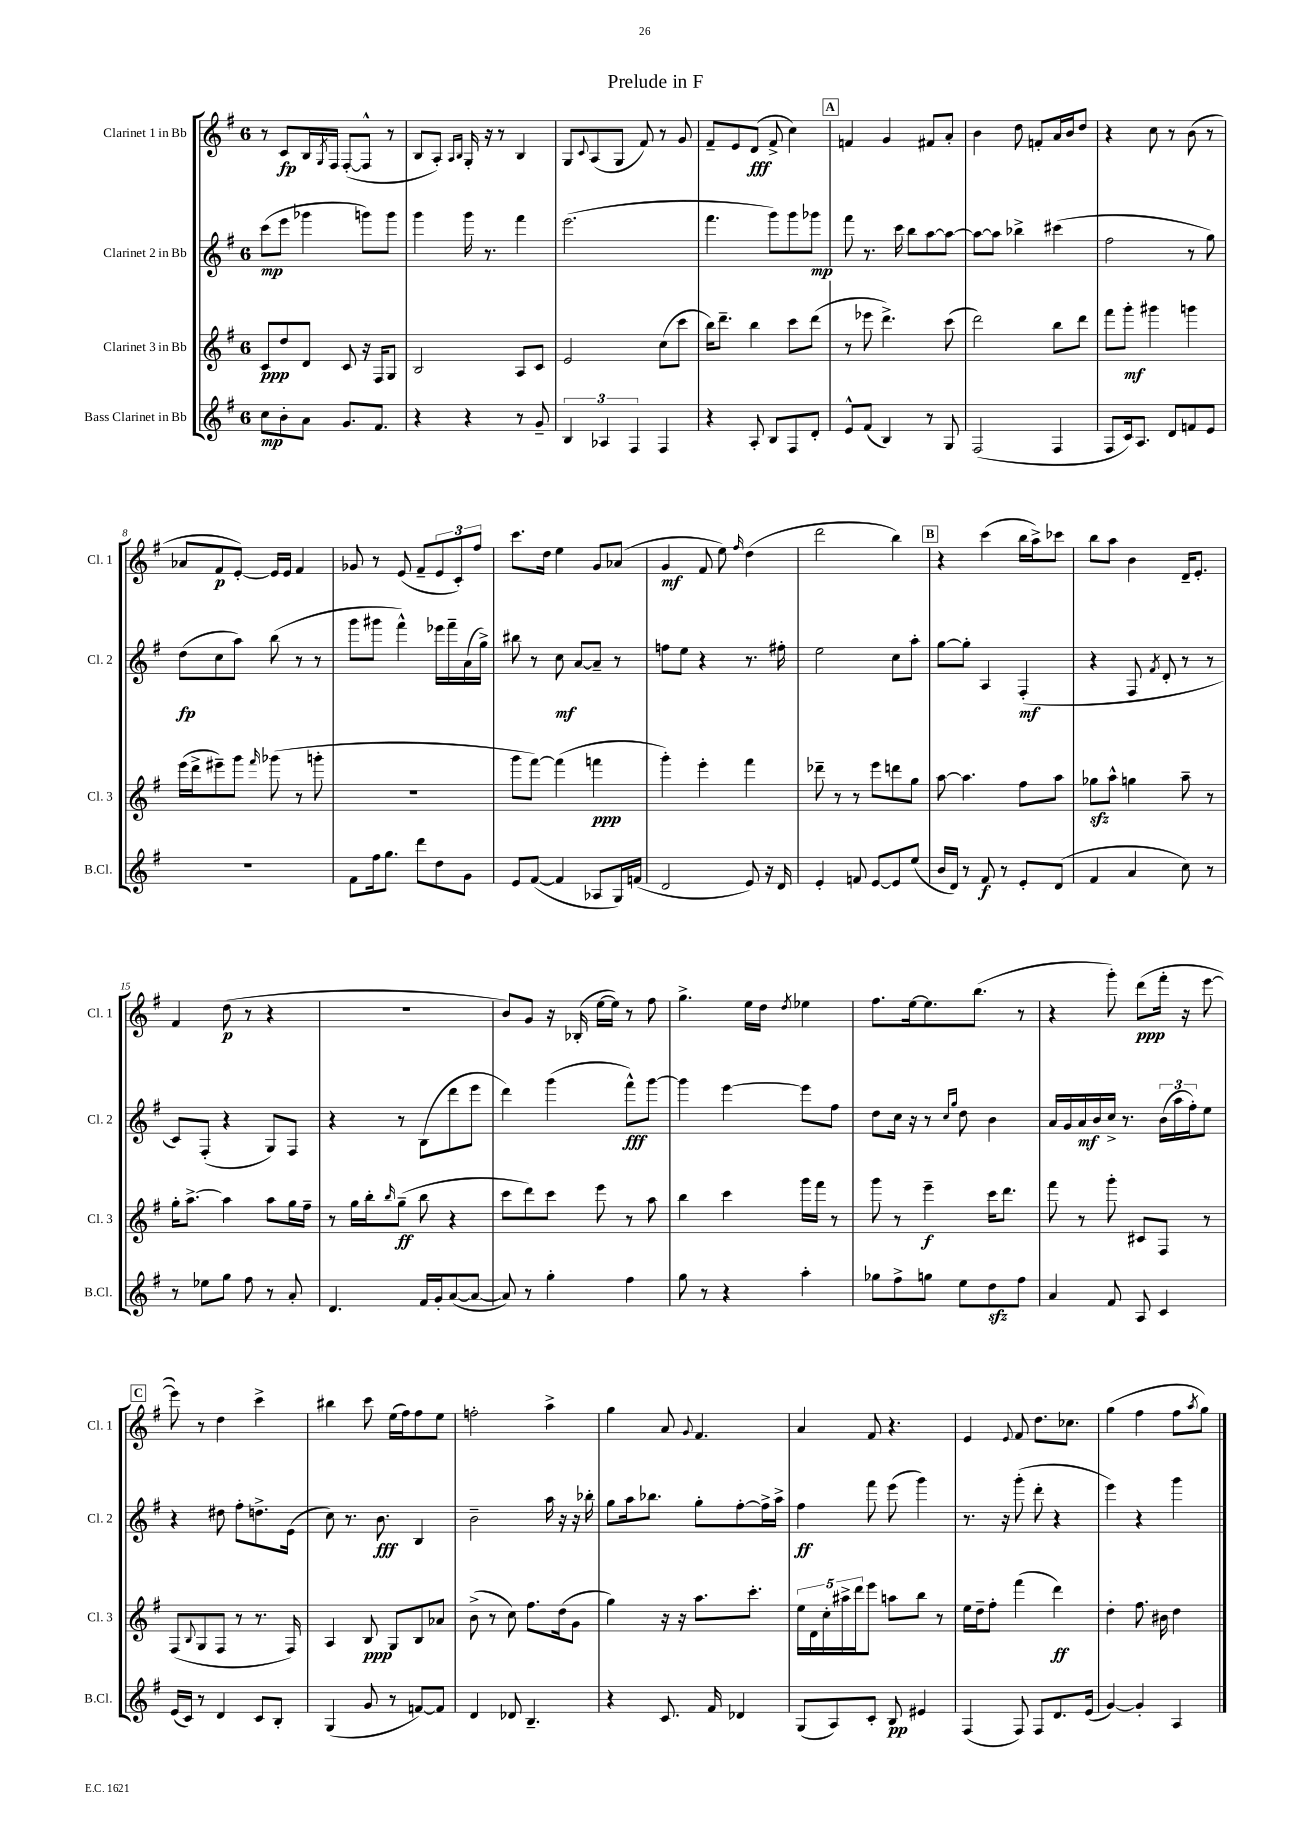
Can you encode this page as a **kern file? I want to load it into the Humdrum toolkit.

**kern	**dynam	**kern	**dynam	**kern	**dynam	**kern	**dynam
*part4	*part4	*part3	*part3	*part2	*part2	*part1	*part1
*staff4	*staff4	*staff3	*staff3	*staff2	*staff2	*staff1	*staff1
*I"Bass Clarinet in Bb	*	*I"Clarinet 3 in Bb	*	*I"Clarinet 2 in Bb	*	*I"Clarinet 1 in Bb	*
*I'B.Cl.	*	*I'Cl. 3	*	*I'Cl. 2	*	*I'Cl. 1	*
*clefG2	*	*clefG2	*	*clefG2	*	*clefG2	*
*k[f#]	*	*k[f#]	*	*k[f#]	*	*k[f#]	*
*M6/8	*	*M6/8	*	*M6/8	*	*M6/8	*
=1	=1	=1	=1	=1	=1	=1	=1
8cc\L	mp	8c/L	ppp	(8ccc\L	mp	8r	.
8b'\	.	8dd/	.	8eee\J	.	8c/L	fp
8a\J	.	8d/J	.	4ggg-X\	.	16B/L	.
.	.	.	.	.	.	8qG/	.
.	.	.	.	.	.	16F#/JJ	.
8.g/L	.	8c/	.	.	.	([8F#'/L	.
.	.	16r	.	8gggn\L)	.	8F#^^/J]	.
8.f#/J	.	16F#/KL	.	.	.	.	.
.	.	8G/J	.	8ggg\J	.	8r	.
=2	=2	=2	=2	=2	=2	=2	=2
4r	.	2B/	.	4ggg\	.	8B/L	.
.	.	.	.	.	.	8A'/J)	.
.	.	.	.	.	.	16qqA/LL	.
.	.	.	.	.	.	16qqB/JJ	.
4r	.	.	.	16ggg\	.	16G'/	.
.	.	.	.	8.r	.	16r	.
.	.	.	.	.	.	8r	.
8r	.	8A/L	.	4fff#\	.	4B/	.
8g~/	.	8c/J	.	.	.	.	.
=3	=3	=3	=3	=3	=3	=3	=3
6B/	.	2e/	.	(2.eee\	.	8G/L	.
.	.	.	.	.	.	8qqc/	.
.	.	.	.	.	.	(8A/	.
6A-X/	.	.	.	.	.	.	.
.	.	.	.	.	.	8G/J	.
6F#/	.	.	.	.	.	.	.
.	.	.	.	.	.	8f#/)	.
4F#/	.	(8cc\L	.	.	.	8r	.
.	.	8ccc\J	.	.	.	8g/	.
=4	=4	=4	=4	=4	=4	=4	=4
4r	.	16bb\KL)	.	4.fff#\	.	8f#~/L	.
.	.	8.ddd~\J	.	.	.	.	.
.	.	.	.	.	.	8e/	.
8A'/	.	4bb\	.	.	.	(8d/J	fff
8B/L	.	.	.	8ggg\L)	.	8f#^/	.
8F#/	.	8ccc\L	.	8ggg\	.	4cc\)	.
8d'/J	.	(8ddd\J	.	8ggg-X\J	mp	.	.
!!LO:REH:place=s1:t=A
=5	=5	=5	=5	=5	=5	=5	=5
8e^^/L	.	8r	.	8fff#\	.	4fn/	.
(8f#/J	.	8eee-X\	.	8.r	.	.	.
4B/)	.	4.ddd^\)	.	.	.	4g/	.
.	.	.	.	16ccc\	.	.	.
.	.	.	.	8bb\L	.	.	.
8r	.	.	.	[8aa\	.	8f#X/L	.
8G/	.	(8ccc\	.	8aa\J_	.	8a'/J	.
=6	=6	=6	=6	=6	=6	=6	=6
(2F#/	.	2ddd\)	.	8aa\L_	.	4b\	.
.	.	.	.	8aa\J]	.	.	.
.	.	.	.	4bb-X^\	.	8dd\	.
.	.	.	.	.	.	8fn'/L	.
4F#/	.	8bb\L	.	(4ccc#X\	.	16a/L	.
.	.	.	.	.	.	16b/J	.
.	.	8ddd\J	.	.	.	8dd/J	.
=7	=7	=7	=7	=7	=7	=7	=7
8F#/L	.	8fff#\L	.	2ff#\	.	4r	.
16c/k)	.	8ggg'\J	mf	.	.	.	.
8.A/J	.	.	.	.	.	.	.
.	.	4ggg#X\	.	.	.	8cc\	.
8d/L	.	.	.	.	.	8r	.
8fn/	.	4gggn\	.	8r	.	(8b\	.
8e/J	.	.	.	8gg\)	.	8r	.
!!LO:LB:g=z
=8	=8	=8	=8	=8	=8	=8	=8
2.r	.	(16eee\LL	.	(8dd\L	fp	8a-X/L	.
.	.	16ddd^\J	.	.	.	.	.
.	.	8eee#X~\)	.	8cc\	.	8f#/	p
.	.	8ggg\J	.	8aa\J)	.	[8e'/J)	.
.	.	16qqfff#/	.	.	.	.	.
.	.	(8ggg-X\	.	(8bb\	.	16e/LL]	.
.	.	.	.	.	.	16e/JJ	.
.	.	8r	.	8r	.	4f#/	.
.	.	8gggn'\	.	8r	.	.	.
=9	=9	=9	=9	=9	=9	=9	=9
8f#\L	.	2.r	.	8ggg\L	.	8g-X/	.
16ff#\k	.	.	.	8ggg#X\J	.	8r	.
8.gg\J	.	.	.	.	.	.	.
.	.	.	.	4fff#^^\)	.	(8e/	.
8ddd\L	.	.	.	.	.	8f#~/L	.
8dd\	.	.	.	16eee-X\LL	.	12e/	.
.	.	.	.	16fff#~\	.	.	.
.	.	.	.	.	.	12c'/)	.
8g\J	.	.	.	(16a\	.	.	.
.	.	.	.	.	.	12ff#/J	.
.	.	.	.	16gg^\JJ)	.	.	.
=10	=10	=10	=10	=10	=10	=10	=10
8e/L	.	8ggg\L	.	8bb#X\	.	8.ccc\L	.
([8f#/J	.	[8fff#\J)	.	8r	.	.	.
.	.	.	.	.	.	16dd\Jk	.
4f#/]	.	(4fff#\]	.	8cc\	mf	4ee\	.
.	.	.	.	[8a/L	.	.	.
8A-X/L	.	4fffn\	ppp	8a~/J]	.	8g/L	.
16G/L)	.	.	.	8r	.	(8a-X/J	.
(16fn/JJ	.	.	.	.	.	.	.
=11	=11	=11	=11	=11	=11	=11	=11
2d/	.	4ggg'\)	.	8ffn\L	.	4g/	mf
.	.	.	.	8ee\J	.	.	.
.	.	4eee'\	.	4r	.	8f#/	.
.	.	.	.	.	.	8ee\)	.
.	.	.	.	.	.	16qqff#/	.
8e/)	.	4fff#\	.	8.r	.	(4dd\	.
16r	.	.	.	.	.	.	.
16d/	.	.	.	16ff#X'\	.	.	.
=12	=12	=12	=12	=12	=12	=12	=12
4e'/	.	8ddd-X~\	.	2ee\	.	2ddd\	.
.	.	8r	.	.	.	.	.
8fn/	.	8r	.	.	.	.	.
[8e/L	.	8eee\L	.	.	.	.	.
8e/]	.	8dddn\	.	8cc\L	.	4bb\)	.
(8ee/J	.	8gg\J	.	8aa'\J	.	.	.
!!LO:REH:place=s1:t=B
=13	=13	=13	=13	=13	=13	=13	=13
16b/LL	.	[8aa\	.	[8gg\L	.	4r	.
16d/JJ)	.	.	.	.	.	.	.
8r	.	4.aa\]	.	8gg'\J]	.	.	.
8f#/	f	.	.	4A/	.	(4ccc\	.
8r	.	.	.	.	.	.	.
8e'/L	.	8ff#\L	.	(4F#'/	mf	16bb\LL	.
.	.	.	.	.	.	16aa^\J)	.
(8d/J	.	8aa\J	.	.	.	8ccc-X\J	.
=14	=14	=14	=14	=14	=14	=14	=14
4f#/	.	8gg-Xzz\L	.	4r	.	8bb\L	.
.	.	8aa^^\J	.	.	.	8aa\J	.
4a/	.	4ggn\	.	8F#/	.	4b\	.
.	.	.	.	8qf#/	.	.	.
.	.	.	.	8d'/	.	.	.
8cc\)	.	8aa~\	.	8r	.	16d~/KL	.
.	.	.	.	.	.	8.e'/J	.
8r	.	8r	.	8r	.	.	.
!!LO:LB:g=z
=15	=15	=15	=15	=15	=15	=15	=15
8r	.	16gg'\KL	.	8c/L)	.	4f#/	.
.	.	[8.aa^\J	.	.	.	.	.
8ee-X\L	.	.	.	(8F#'/J	.	.	.
8gg\J	.	4aa\]	.	4r	.	(8dd\	p
8ff#\	.	.	.	.	.	8r	.
8r	.	8aa\L	.	8G/L)	.	4r	.
8a'/	.	16gg\L	.	8F#/J	.	.	.
.	.	16ff#~\JJ	.	.	.	.	.
=16	=16	=16	=16	=16	=16	=16	=16
4.d/	.	8r	.	4r	.	2.r	.
.	.	16gg\LL	.	.	.	.	.
.	.	16bb'\J	.	.	.	.	.
.	.	16qqbb/	.	.	.	.	.
.	.	(8gg~\J	ff	8r	.	.	.
16f#/LL	.	8bb\	.	(8B\L	.	.	.
16g'/J	.	.	.	.	.	.	.
([8a/	.	4r	.	8ddd\	.	.	.
8a/J_	.	.	.	8eee\J	.	.	.
=17	=17	=17	=17	=17	=17	=17	=17
8a/])	.	8ccc\L	.	4ddd\)	.	8b/L)	.
8r	.	8ddd\)	.	.	.	8g/J	.
4gg'\	.	8ccc\J	.	(4ggg\	.	16r	.
.	.	.	.	.	.	(16B-X'/	.
.	.	8eee\	.	.	.	[16ee\LL	.
.	.	.	.	.	.	16ee\JJ])	.
4ff#\	.	8r	.	8fff#^^\L)	fff	8r	.
.	.	8aa\	.	[8ggg\J	.	8ff#\	.
=18	=18	=18	=18	=18	=18	=18	=18
8gg\	.	4bb\	.	4ggg\]	.	4.gg^\	.
8r	.	.	.	.	.	.	.
4r	.	4ccc\	.	[4eee\	.	.	.
.	.	.	.	.	.	16ee\LL	.
.	.	.	.	.	.	16dd\JJ	.
.	.	.	.	.	.	8qdd/	.
4aa'\	.	16ggg\LL	.	8eee\L]	.	4ee-X\	.
.	.	16fff#\JJ	.	.	.	.	.
.	.	8r	.	8ff#\J	.	.	.
=19	=19	=19	=19	=19	=19	=19	=19
8gg-X\L	.	8ggg\	.	8dd\L	.	8.ff#\L	.
8ff#^\	.	8r	.	16cc\Jk	.	.	.
.	.	.	.	16r	.	[16ee\k	.
8ggn\J	.	4eee~\	f	8r	.	8.ee\]	.
.	.	.	.	16qqcc/LL	.	.	.
.	.	.	.	16qqgg/JJ	.	.	.
8ee\L	.	.	.	8dd\	.	.	.
.	.	.	.	.	.	(8.bb\J	.
8ddzz\	.	16ccc\KL	.	4b\	.	.	.
.	.	8.ddd\J	.	.	.	.	.
8ff#\J	.	.	.	.	.	8r	.
=20	=20	=20	=20	=20	=20	=20	=20
4a/	.	8fff#\	.	16a/LL	.	4r	.
.	.	.	.	16g/	.	.	.
.	.	8r	.	16a/	mf	.	.
.	.	.	.	16b/	.	.	.
8f#/	.	8ggg'\	.	16cc^/JJ	.	8ggg'\)	.
.	.	.	.	8.r	.	.	.
8A/	.	8c#X/L	.	.	.	(8ddd\L	ppp
4c/	.	8F#/J	.	(24b\LL	.	16fff#'\Jk	.
.	.	.	.	24aa\	.	.	.
.	.	.	.	.	.	16r	.
.	.	.	.	24ff#'\J)	.	.	.
.	.	8r	.	8ee\J	.	[8eee\	.
!!LO:LB:g=z
!!LO:REH:place=s1:t=C
=21	=21	=21	=21	=21	=21	=21	=21
(16e/LL	.	(8F#/L	.	4r	.	8eee\])	.
16c/JJ)	.	.	.	.	.	.	.
.	.	8qqB/	.	.	.	.	.
8r	.	8G/	.	.	.	8r	.
4d/	.	8F#/J	.	8dd#X\	.	4dd\	.
.	.	8r	.	8ff#'\L	.	.	.
8c/L	.	8.r	.	8.ddn^\	.	4ccc^\	.
8B'/J	.	.	.	.	.	.	.
.	.	16F#/)	.	(16e\Jk	.	.	.
=22	=22	=22	=22	=22	=22	=22	=22
(4G/	.	4A/	.	8cc\)	.	4bb#X\	.
.	.	.	.	8.r	.	.	.
8g/	.	8B/	ppp	.	.	8ccc\	.
.	.	.	.	8.b\	fff	.	.
8r	.	8G/L	.	.	.	(16ee\LL	.
.	.	.	.	.	.	16ff#\J)	.
[8fn/L)	.	8B/	.	4B/	.	8ff#\	.
8f/J]	.	8a-X/J	.	.	.	8ee\J	.
=23	=23	=23	=23	=23	=23	=23	=23
4d/	.	(8b^\	.	2b~\	.	2ffn'\	.
.	.	8r	.	.	.	.	.
8d-X/	.	8cc\)	.	.	.	.	.
4.B~/	.	8.ff#\L	.	.	.	.	.
.	.	.	.	16aa\	.	4aa^\	.
.	.	(16dd\k	.	16r	.	.	.
.	.	8g\J	.	16r	.	.	.
.	.	.	.	16bb-X'\	.	.	.
=24	=24	=24	=24	=24	=24	=24	=24
4r	.	4gg\)	.	8gg\L	.	4gg\	.
.	.	.	.	16aa\k	.	.	.
.	.	.	.	8.bb-X\J	.	.	.
8.c/	.	16r	.	.	.	8a/	.
.	.	16r	.	.	.	.	.
.	.	.	.	.	.	8qqg/	.
.	.	8.aa\L	.	8gg'\L	.	4.f#/	.
16f#/	.	.	.	.	.	.	.
4d-X/	.	.	.	[8ff#'\	.	.	.
.	.	8.ccc'\J	.	.	.	.	.
.	.	.	.	16ff#^\L]	.	.	.
.	.	.	.	16aa^\JJ	.	.	.
=25	=25	=25	=25	=25	=25	=25	=25
(8G/L	.	20ee\LL	.	4ff#\	ff	4a/	.
.	.	20d\	.	.	.	.	.
.	.	20cc'\	.	.	.	.	.
8A/)	.	.	.	.	.	.	.
.	.	20aa#X^\	.	.	.	.	.
.	.	20ddd\J	.	.	.	.	.
8c'/J	.	8eee\J	.	8fff#\	.	8f#/	.
8B/	pp	8aan\L	.	(8eee\	.	4.r	.
4e#X/	.	8bb\J	.	4ggg\)	.	.	.
.	.	8r	.	.	.	.	.
=26	=26	=26	=26	=26	=26	=26	=26
(4F#/	.	16ee\LL	.	8.r	.	4e/	.
.	.	16dd~\J	.	.	.	.	.
.	.	8ff#'\J	.	.	.	.	.
.	.	.	.	16r	.	.	.
.	.	.	.	.	.	8qqe/	.
8F#/)	.	(4fff#\	.	(8ggg'\	.	8f#/	.
8F#/L	.	.	.	8ddd'\	.	8.dd\L	.
8.d/	.	4ddd\)	ff	4r	.	.	.
.	.	.	.	.	.	8.cc-X\J	.
(16e/Jk	.	.	.	.	.	.	.
=27	=27	=27	=27	=27	=27	=27	=27
[4g/)	.	4dd'\	.	4eee\)	.	(4gg\	.
4g'/]	.	8.ff#\	.	4r	.	4ff#\	.
.	.	16b#X\	.	.	.	.	.
4A/	.	4dd\	.	4ggg\	.	8ff#\L	.
.	.	.	.	.	.	8qaa/	.
.	.	.	.	.	.	8gg\J)	.
==	==	==	==	==	==	==	==
*-	*-	*-	*-	*-	*-	*-	*-
